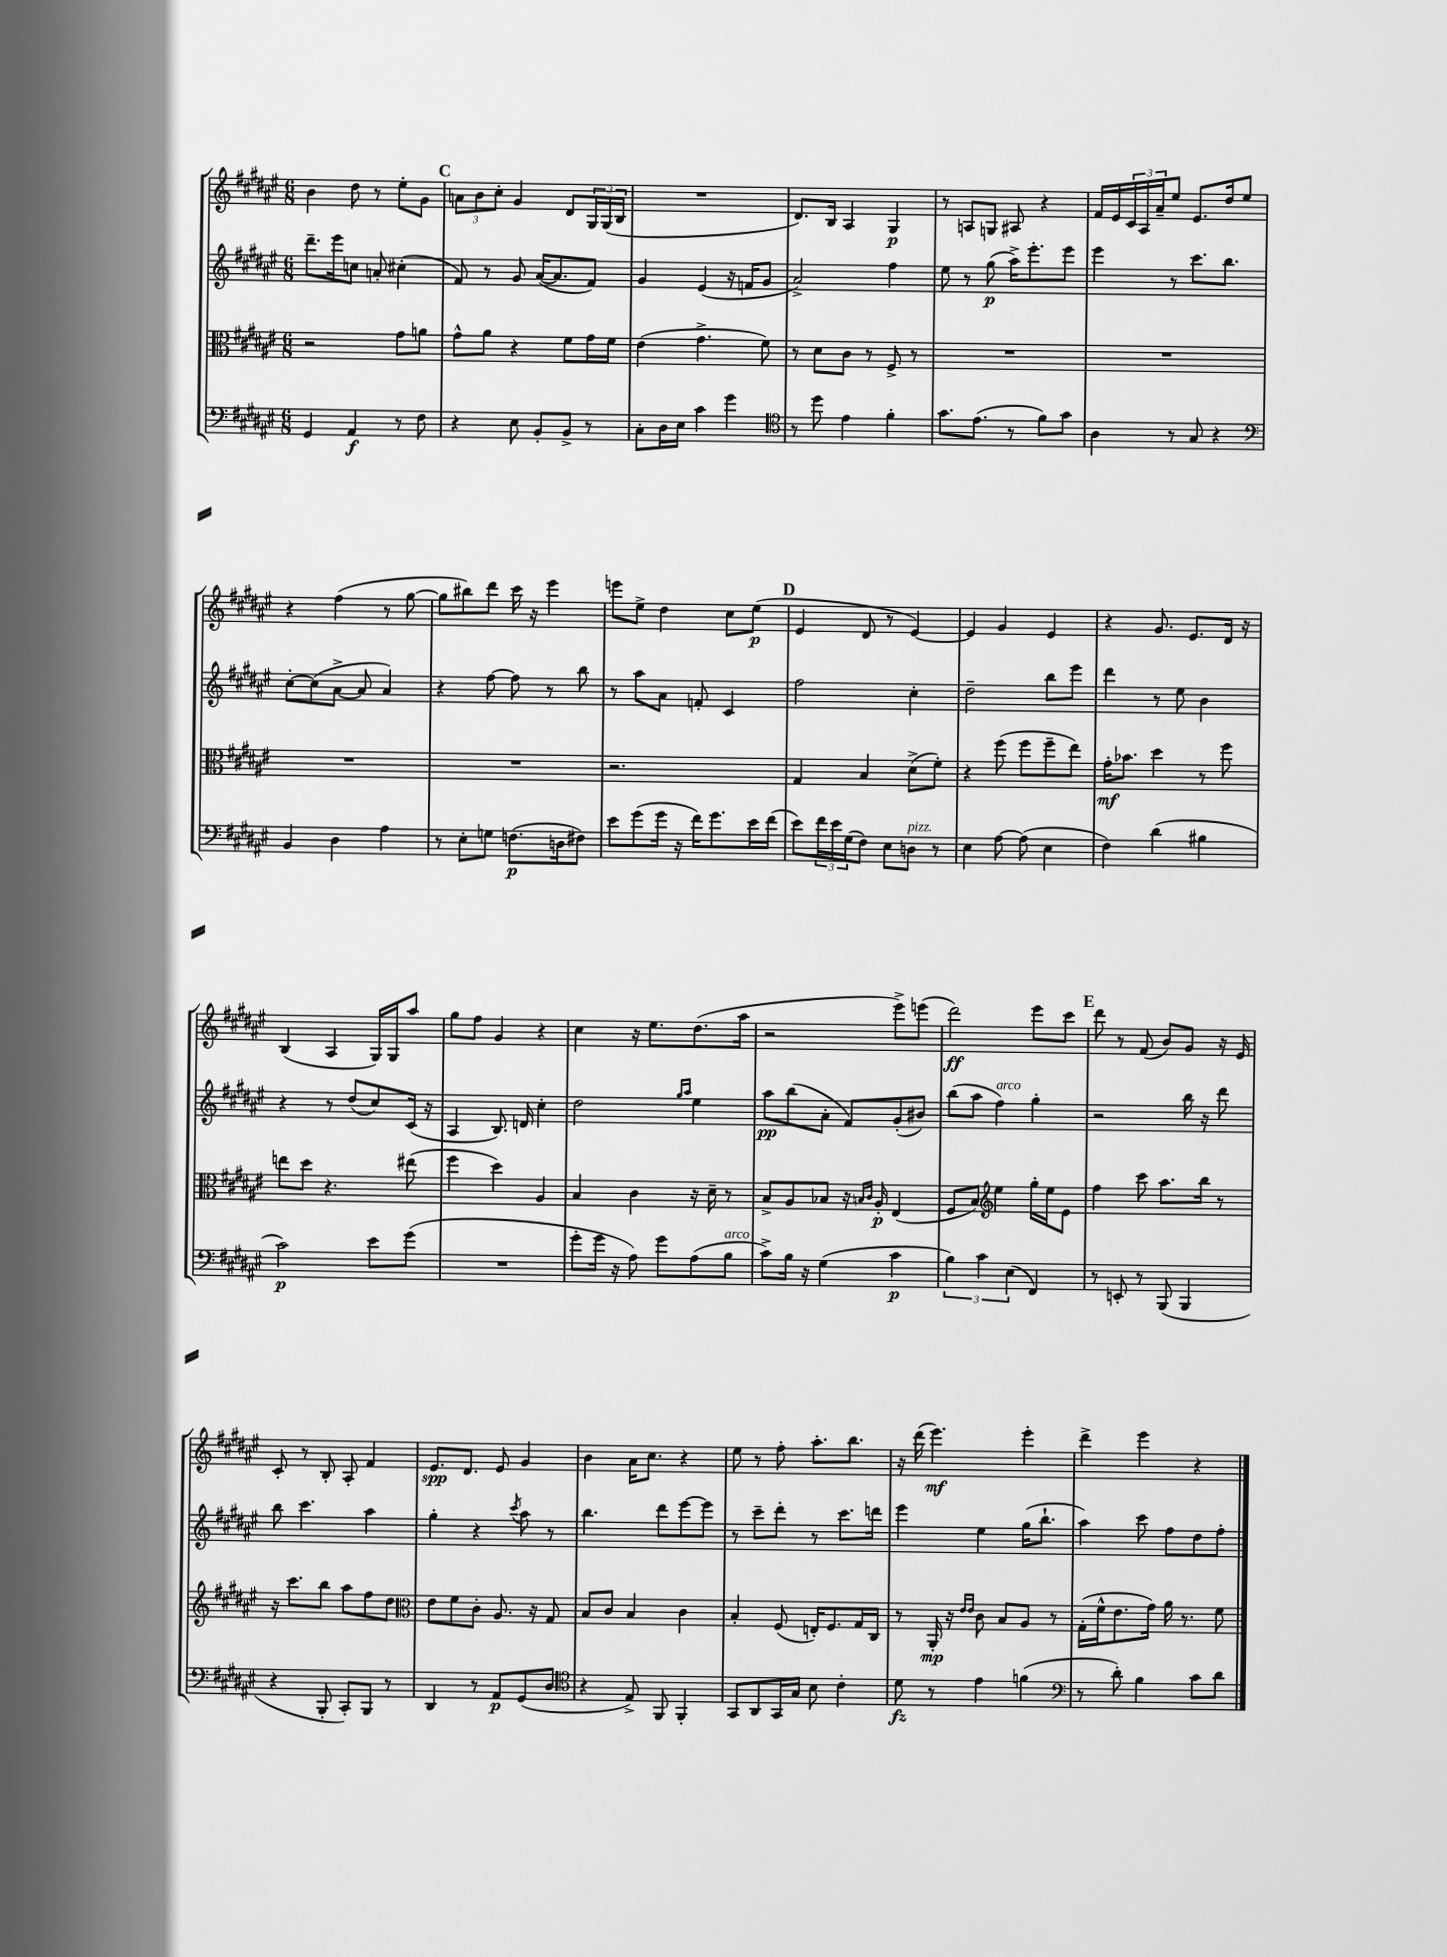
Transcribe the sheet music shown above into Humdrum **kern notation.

**kern	**kern	**kern	**kern
*staff4	*staff3	*staff2	*staff1
*clefF4	*clefC3	*clefG2	*clefG2
*k[f#c#g#d#a#e#]	*k[f#c#g#d#a#e#]	*k[f#c#g#d#a#e#]	*k[f#c#g#d#a#e#]
*M6/8	*M6/8	*M6/8	*M6/8
4GG#	2r	8.ddd#~	4b
.	.	16eee#	.
4AA#	.	8cc	8dd#
.	.	8a'	8r
8r	8g#	(4cc#'	8ee#'
8F#	8a	.	8g#
=	=	=	=
4r	8g#^^	8f#)	12a
.	.	.	12b
.	8a#	8r	.
.	.	.	12cc#'
8E#	4r	8g#	4g#
8BB'	.	([16a#	.
.	.	8.a#]	.
8BB^	8f#	.	8d#
8r	16g#	8f#)	24G#
.	.	.	(24G#
.	16f#	.	.
.	.	.	24B
=	=	=	=
8C#'	(4e#	4g#	2.r
16D#	.	.	.
16E#	.	.	.
4c#	4.g#^	(4e#	.
4g#	.	16r	.
.	.	16f	.
.	8f#)	8g#	.
=	=	=	=
*clefC4	*	*	*
8r	8r	2a#^)	8.d#)
8dd#	8d#	.	.
.	.	.	16B
4e#	8c#	.	4A#
.	8r	.	.
4f#'	8F#^	4ff#	4G#
.	8r	.	.
=	=	=	=
8.g#	2.r	8ee#	8r
.	.	8r	8A
(8.e#	.	.	.
.	.	(8gg#	8G
8r	.	16aa#^)	8A#
.	.	8.eee#'	.
8f#)	.	.	4r
8g#	.	8eee#	.
=	=	=	=
4A#	2.r	4eee#	16f#
.	.	.	16e#
.	.	.	24c#
.	.	.	24A#
.	.	.	24a#~
8r	.	8r	8ee#
8G#	.	8.ccc#	8.e#
4r	.	.	.
.	.	8.bb	16dd#
.	.	.	8ee#
=	=	=	=
*clefF4	*	*	*
4BB	2.r	[8cc#'	4r
.	.	(8cc#]	.
4D#	.	[8a#^	(4ff#
.	.	8a#]	.
4A#	.	4a#)	8r
.	.	.	[8gg#
=	=	=	=
8r	2.r	4r	8gg#]
8E#'	.	.	8bb#)
8G	.	[8ff#	8ddd#
(8.F	.	8ff#]	16ccc#
.	.	.	16r
.	.	8r	4eee#
16D	.	.	.
8F#)	.	8bb	.
=	=	=	=
8e#	2.r	8r	8eee
(8g#	.	8aa#	8ee#^
16g#	.	8a#	4dd#
16r	.	.	.
16f#)	.	8f'	.
8.g#	.	.	.
.	.	4c#	8cc#
16e#	.	.	(8ee#
(16f#	.	.	.
=	=	=	=
8e#)	4G#	2ff#	4e#
24f#	.	.	.
24e#	.	.	.
(24G#	.	.	.
8F#)	4B	.	8d#
8E#	.	.	8r
8D	(8d#^	4cc#'	[4e#)
8r	8f#')	.	.
=	=	=	=
4E#	4r	2dd#~	4e#]
[8A#	(8ff#	.	4g#
(8A#]	8ff#	.	.
4E#	8ff#~	8bb	4e#
.	8ee#)	8eee#	.
=	=	=	=
4F#)	16g#'	4ddd#	4r
.	8.b-	.	.
(4d#	4dd#	8r	8.g#
.	.	8ee#	.
.	.	.	8.e#
4B#	8r	4b	.
.	8ff#	.	16d#
.	.	.	16r
=	=	=	=
2c#)	8ee	4r	(4B
.	8dd#	.	.
.	4.r	8r	4A#
.	.	(8dd#	.
8e#	.	8cc#)	16G#)
.	.	.	16G#
(8g#	(8ee#	(16c#	8aa#
.	.	16r	.
=	=	=	=
2.r	4ff#	4A#	8gg#
.	.	.	8ff#
.	4dd#)	8.B)	4g#
.	.	16d	.
.	4A#	4cc#'	4r
=	=	=	=
8g#'	4B	2dd#	4cc#
16g#	.	.	.
16r	.	.	.
8A#)	4c#	.	16r
.	.	.	8.ee#
8g#	.	.	.
.	.	16qqgg#	.
.	.	16qqaa#	.
(8A#	16r	4ee#	(8.dd#
.	16d#~	.	.
8B	8r	.	.
.	.	.	16aa#
=	=	=	=
8c#^)	8B^	8aa#	2r
16B	8A#	(8bb	.
16r	.	.	.
(4G#	8B-	8a#'	.
.	16r	8f#)	.
.	16qqB	.	.
.	16qqc#	.	.
.	16A#'	.	.
4c#	(4E#	(8g#'	8eee#^)
.	.	8b#)	(8eee
=	=	=	=
6B)	8F#	(8bb	2ddd#)
.	8B)	8aa#	.
6c#	.	.	.
*	*clefG2	*	*
.	4ee#	4ff#)	.
(6E#	.	.	.
4FF#)	16gg#'	4gg#'	8eee#
.	16ee#	.	.
.	8e#	.	8ccc#
=	=	=	=
8r	4ff#	2r	8ddd#
8EE'	.	.	8r
8r	8ccc#	.	(8f#
(8BBB	8.aa#	.	8b)
4BBB	.	16bb	8g#
.	16bb	16r	.
.	8r	8ddd#	16r
.	.	.	16e#
=	=	=	=
4r	16r	8bb	8c#'
.	8.ccc#	.	.
.	.	4.ccc#	8r
8BBB'	8bb	.	8B'
8CC#')	8aa#	.	8A#'
8BBB	8ff#	4aa#	4f#
8r	8dd#	.	.
=	=	=	=
*	*clefC3	*	*
4DD#	8e#	4gg#'	8.e#
.	8f#	.	.
.	.	.	8.d#
8r	8c#'	4r	.
8AA#	8.A#	.	8e#
.	.	8qccc#	.
(8GG#	.	8aa#	4g#
.	16r	.	.
8D#	8G#	8r	.
=	=	=	=
*clefC4	*	*	*
4r	8B	4.bb	4b
.	8c#	.	.
8E#^)	4B	.	16a#
.	.	.	8.cc#
8FF#	.	8ddd#	.
4FF#'	4c#	[8eee#	4r
.	.	8eee#]	.
=	=	=	=
8GG#	4B'	8r	8ee#
8AA#	.	8ccc#~	8r
16GG#	(8F#	8ddd#'	8ff#'
16G#	.	.	.
8B	16E')	8r	8.aa#'
.	8.F#	.	.
4c#'	.	8.ccc#	.
.	.	.	8.bb
.	16G#	.	.
.	16C#	16ddd	.
=	=	=	=
8d#	8r	4eee#	16r
.	.	.	(16ddd#
8r	16AA#'	.	4.eee#)
.	16r	.	.
.	16qqe#	.	.
.	16qqe#	.	.
4e#	8c#	4ee#	.
.	8B	.	.
(4f	8A#	(16gg#	4eee#'
.	.	8.bb`	.
.	8r	.	.
=	=	=	=
*clefF4	*	*	*
8r	(16G#'	4aa#)	4ddd#^
.	16f#^^	.	.
8d#')	8.e#	.	.
4B	.	8ccc#	4eee#
.	16g#)	.	.
.	16a#	8ff#	.
.	8.r	.	.
8c#	.	8dd#	4r
8d#	8f#	8ff#'	.
==	==	==	==
*-	*-	*-	*-
